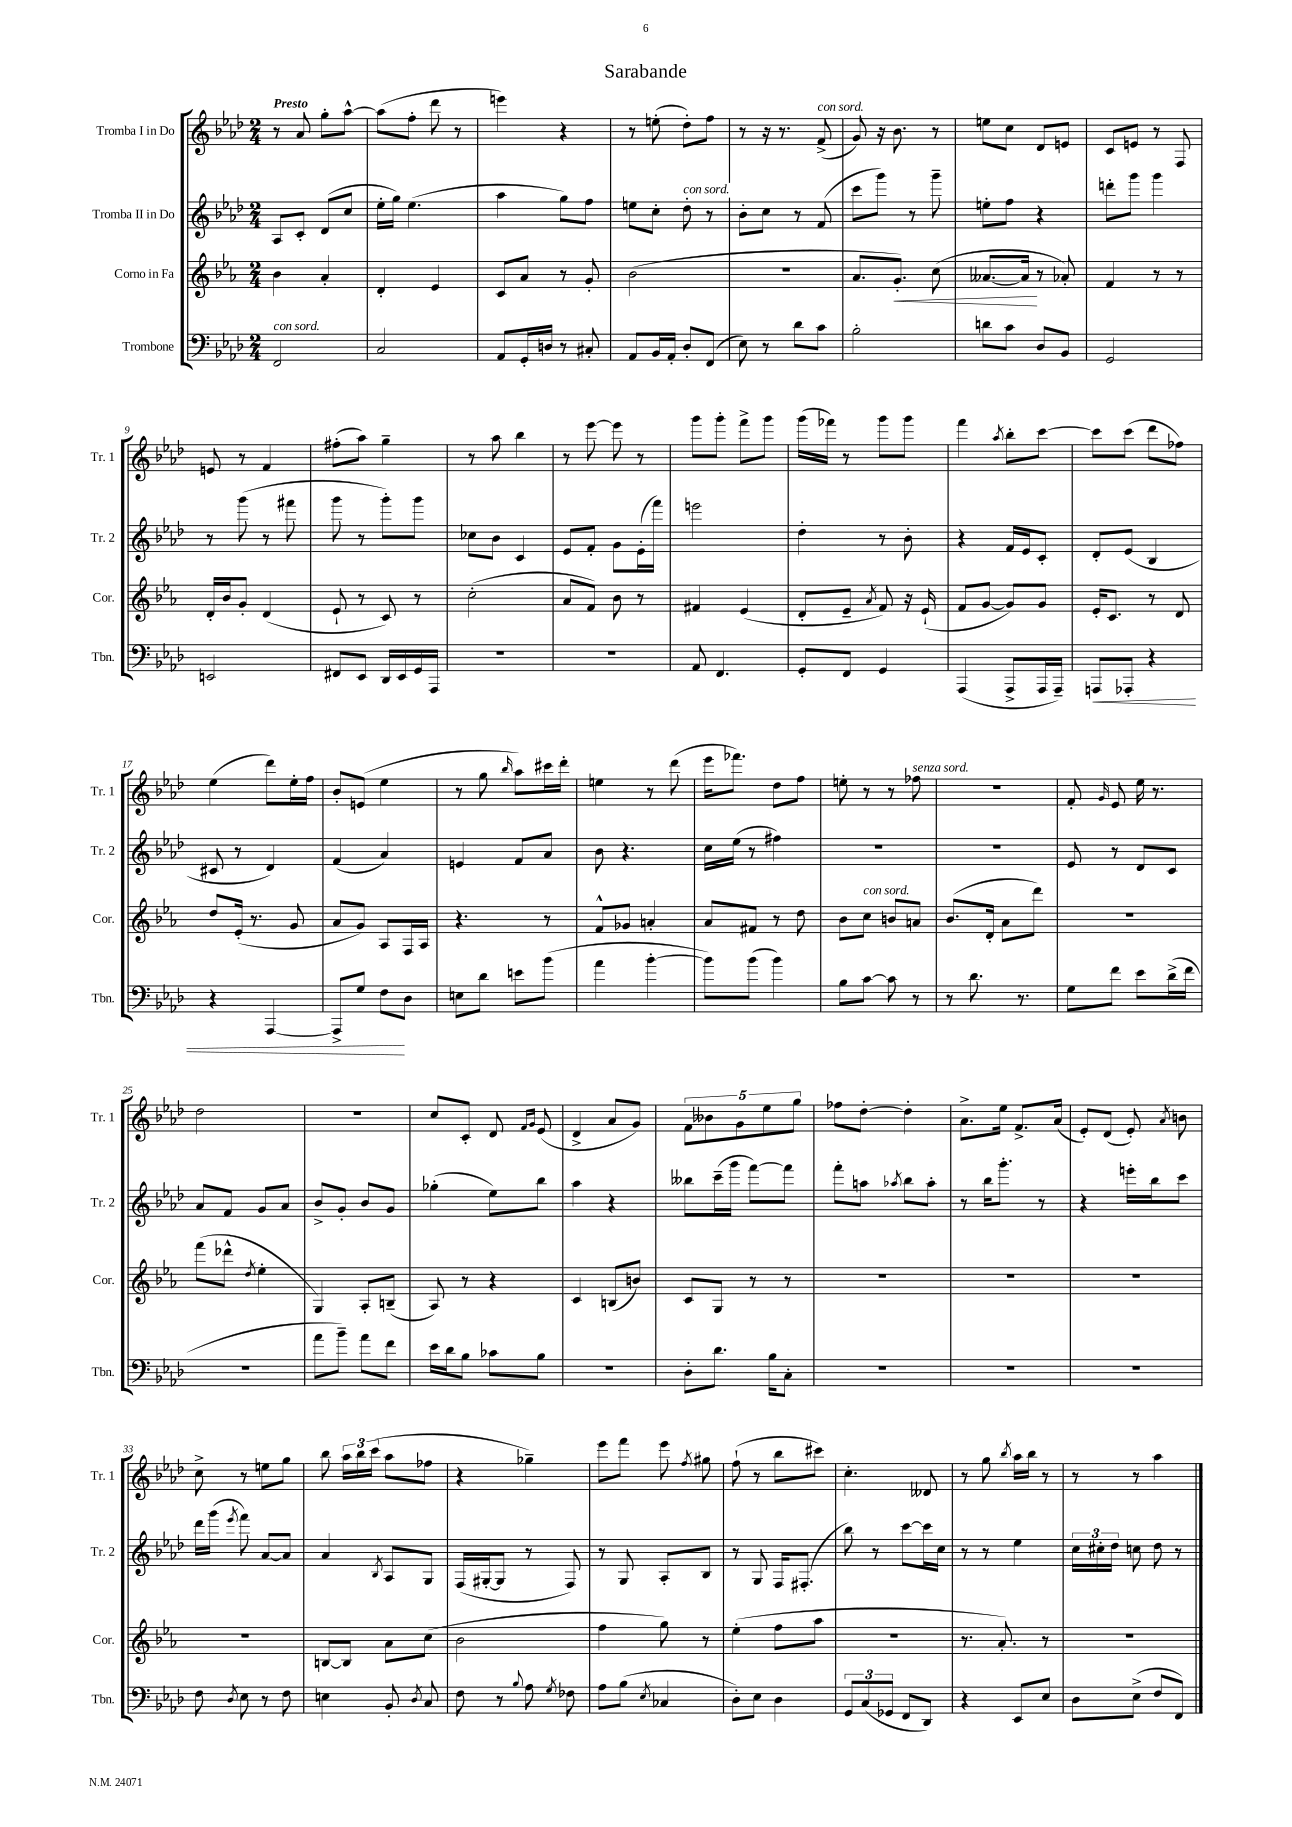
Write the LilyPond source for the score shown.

\header { title = "Sarabande" }
<<
\new StaffGroup <<
\new Staff = "s0" \with { instrumentName = "Tromba I in Do" shortInstrumentName = "Tr. 1" } {
    \clef treble \key aes \major \numericTimeSignature \time 2/4 \tempo "Presto"
    \autoBeamOff r8 aes'8 g''8[-. aes''8]~-^ |
    aes''8[( f''8]-. des'''8 r8 |
    e'''4) r4 |
    r8 e''8-.( des''8[-.) f''8] |
    r8 r16 r8. f'8->^\markup { \italic "con sord." }( |
    g'8) r16 bes'8. r8 |
    e''8[ c''8] des'8[ e'8] |
    c'8[ e'8] r8 f8 |
    e'8 r8 f'4 |
    fis''8[-.( aes''8]) g''4-- |
    r8 aes''8 bes''4 |
    r8 ees'''8~ ees'''8 r8 |
    g'''8[ g'''8]-. f'''8[-> g'''8] |
    g'''16[( fes'''16]) r8 g'''8[ g'''8] |
    f'''4 \acciaccatura { aes''8 } bes''8[-. c'''8]~ |
    c'''8[ c'''8]( des'''8[ fes''8]) |
    ees''4( des'''8[) ees''16-. f''16] |
    bes'8[-. e'8]( ees''4 |
    r8 g''8 \grace { bes''16 } aes''8[) cis'''16 des'''16]-. |
    e''4 r8 des'''8( |
    ees'''16[ fes'''8.]) des''8[ f''8] |
    e''8-. r8 r8 fes''8^\markup { \italic "senza sord." } |
    R2 |
    f'8-. \grace { g'16 } ees'8 ees''16 r8. |
    des''2 |
    R2 |
    c''8[ c'8]-. des'8 \grace { f'16[ g'16] } ees'8( |
    des'4-> aes'8[ g'8]) |
    \tuplet 5/4 { f'8[ beses'8 g'8 ees''8 g''8] } |
    fes''8[ des''8]~-. des''4-. |
    aes'8.[-> ees''16] f'8.[-> aes'16]( |
    ees'8[-.) des'8]( ees'8-.) \acciaccatura { aes'8 } b'8 |
    c''8-> r8 e''8[ g''8] |
    bes''8 \tuplet 3/2 { aes''16[ bes''16 c'''16]( } aes''8[ fes''8] |
    r4 ges''4--) |
    ees'''8[ f'''8] ees'''8 \acciaccatura { f''8 } gis''8 |
    f''8-!( r8 bes''8[ cis'''8]) |
    c''4.-. deses'8 |
    r8 g''8 \acciaccatura { bes''8 } aes''16[ bes''16] r8 |
    r8 r8 aes''4 \bar "|." |
}
\new Staff = "s1" \with { instrumentName = "Tromba II in Do" shortInstrumentName = "Tr. 2" } {
    \clef treble \key aes \major \numericTimeSignature \time 2/4
    \autoBeamOff aes8[ c'8]-. des'8[( c''8] |
    ees''16[-. g''16]) ees''4.( |
    aes''4 g''8[) f''8] |
    e''8[ c''8]-. des''8-.^\markup { \italic "con sord." } r8 |
    bes'8[-. c''8] r8 f'8( |
    c'''8[ g'''8]) r8 g'''8-- |
    e''8[-. f''8] r4 |
    d'''8[-. g'''8] g'''4 |
    r8 g'''8( r8 fis'''8 |
    g'''8 r8 g'''8[-.) g'''8] |
    ces''8[ bes'8] c'4 |
    ees'8[ f'8]-. g'8[ ees'16-.( f'''16]) |
    e'''2 |
    des''4-. r8 bes'8-. |
    r4 f'16[ ees'16 c'8]-. |
    des'8[-. ees'8]( bes4 |
    cis'8 r8 des'4) |
    f'4( aes'4) |
    e'4 f'8[ aes'8] |
    bes'8 r4. |
    c''16[ ees''16]( r8 fis''4) |
    R2 |
    R2 |
    ees'8 r8 des'8[ c'8] |
    aes'8[ f'8] g'8[ aes'8] |
    bes'8[-> g'8]-. bes'8[ g'8] |
    ges''4-.( ees''8[) bes''8] |
    aes''4 r4 |
    beses''8[ c'''16--( g'''16] f'''8[~) f'''8] |
    f'''8[-. a''8] \acciaccatura { aes''8 } bes''8[ aes''8]-. |
    r8 bes''16[ g'''8.]-. r8 |
    r4 e'''16[-. bes''16 c'''8] |
    des'''16[ g'''16]( \acciaccatura { ees'''8 } f'''8) aes'8[~ aes'8] |
    aes'4 \acciaccatura { bes8 } aes8[ g8] |
    f16[( gis16~-. gis8] r8 f8) |
    r8 g8 aes8[-. bes8] |
    r8 g8 f16[ fis8.]-.( |
    bes''8) r8 c'''8[~ c'''16 c''16] |
    r8 r8 ees''4 |
    \tuplet 3/2 { c''16[ cis''16-. des''16] } c''8 des''8 r8 \bar "|." |
}
\new Staff = "s2" \with { instrumentName = "Corno in Fa" shortInstrumentName = "Cor." } {
    \clef treble \key ees \major \numericTimeSignature \time 2/4
    \autoBeamOff bes'4 aes'4-. |
    d'4-. ees'4 |
    c'8[ aes'8] r8 g'8-. |
    bes'2( |
    R2 |
    aes'8.[ g'8.]-.\<) c''8( |
    aeses'8.[~ aeses'16]\! r8 aes'8-.) |
    f'4 r8 r8 |
    d'16[-. bes'16 g'8]-. d'4( |
    ees'8-! r8 c'8) r8 |
    c''2-.( |
    aes'8[ f'8]) bes'8 r8 |
    fis'4 ees'4( |
    d'8[-. ees'8]-- \acciaccatura { aes'8 } f'8) r16 ees'16-!( |
    f'8[ g'8]~ g'8[) g'8] |
    ees'16[-. c'8.] r8 d'8 |
    d''8[ ees'16]-.( r8. g'8 |
    aes'8[ g'8]) aes8[ f16 aes16] |
    r4. r8 |
    f'8[-^ ges'8] a'4-. |
    aes'8[ fis'8] r8 d''8 |
    bes'8[ c''8]^\markup { \italic "con sord." } b'8[ a'8] |
    bes'8.[( d'16]-. aes'8[ d'''8]) |
    R2 |
    f'''8[( des'''8]-^ \acciaccatura { d''8 } ees''4-. |
    g4) aes8[-. b8]--( |
    aes8) r8 r4 |
    c'4 b8[( b'8]) |
    c'8[ g8] r8 r8 |
    R2 |
    R2 |
    R2 |
    R2 |
    b8[~ b8] aes'8[ c''8]( |
    bes'2 |
    f''4 g''8) r8 |
    ees''4-.( f''8[ aes''8] |
    r2 |
    r8. aes'8.-.) r8 |
    R2 \bar "|." |
}
\new Staff = "s3" \with { instrumentName = "Trombone" shortInstrumentName = "Tbn." } {
    \clef bass \key aes \major \numericTimeSignature \time 2/4
    \autoBeamOff f,2^\markup { \italic "con sord." } |
    c2 |
    aes,8[ g,16-. d16] r8 cis8-. |
    aes,8[ bes,16 aes,16]-. des8[-. f,8]( |
    ees8) r8 des'8[ c'8] |
    bes2-. |
    d'8[ c'8] des8[ bes,8] |
    g,2 |
    e,2 |
    fis,8[ ees,8] des,16[ ees,16 g,16 aes,,16] |
    R2 |
    R2 |
    aes,8 f,4. |
    g,8[-. f,8] g,4 |
    aes,,4( aes,,8[-> aes,,16 aes,,16]--) |
    a,,8[\< aes,,8]-. r4 |
    r4 aes,,4~ |
    aes,,8[-> g8] f8[\! des8] |
    e8[ des'8] e'8[ bes'8]( |
    aes'4 bes'4~-. |
    bes'8[) bes'8]( bes'4) |
    bes8[ c'8]~ c'8 r8 |
    r8 des'8. r8. |
    g8[ f'8] ees'8[ des'16->( f'16] |
    r2 |
    aes'8[ bes'8]--) aes'8[ f'8] |
    ees'16[ des'16 bes8] ces'8[ bes8] |
    r2 |
    des8[-. des'8.] bes16[ c8]-. |
    R2 |
    R2 |
    R2 |
    f8 \acciaccatura { des8 } ees8 r8 f8 |
    e4 bes,8-. \acciaccatura { des8 } c8 |
    f8 r8 \appoggiatura { bes8 } aes8 \acciaccatura { g8 } fes8 |
    aes8[ bes8]( \acciaccatura { ees8 } ces4 |
    des8[-.) ees8] des4 |
    \tuplet 3/2 { g,8[ c8( ges,8] } f,8[ des,8]) |
    r4 ees,8[ ees8] |
    des8[ ees8]->( f8[ f,8]) \bar "|." |
}
>>
>>
